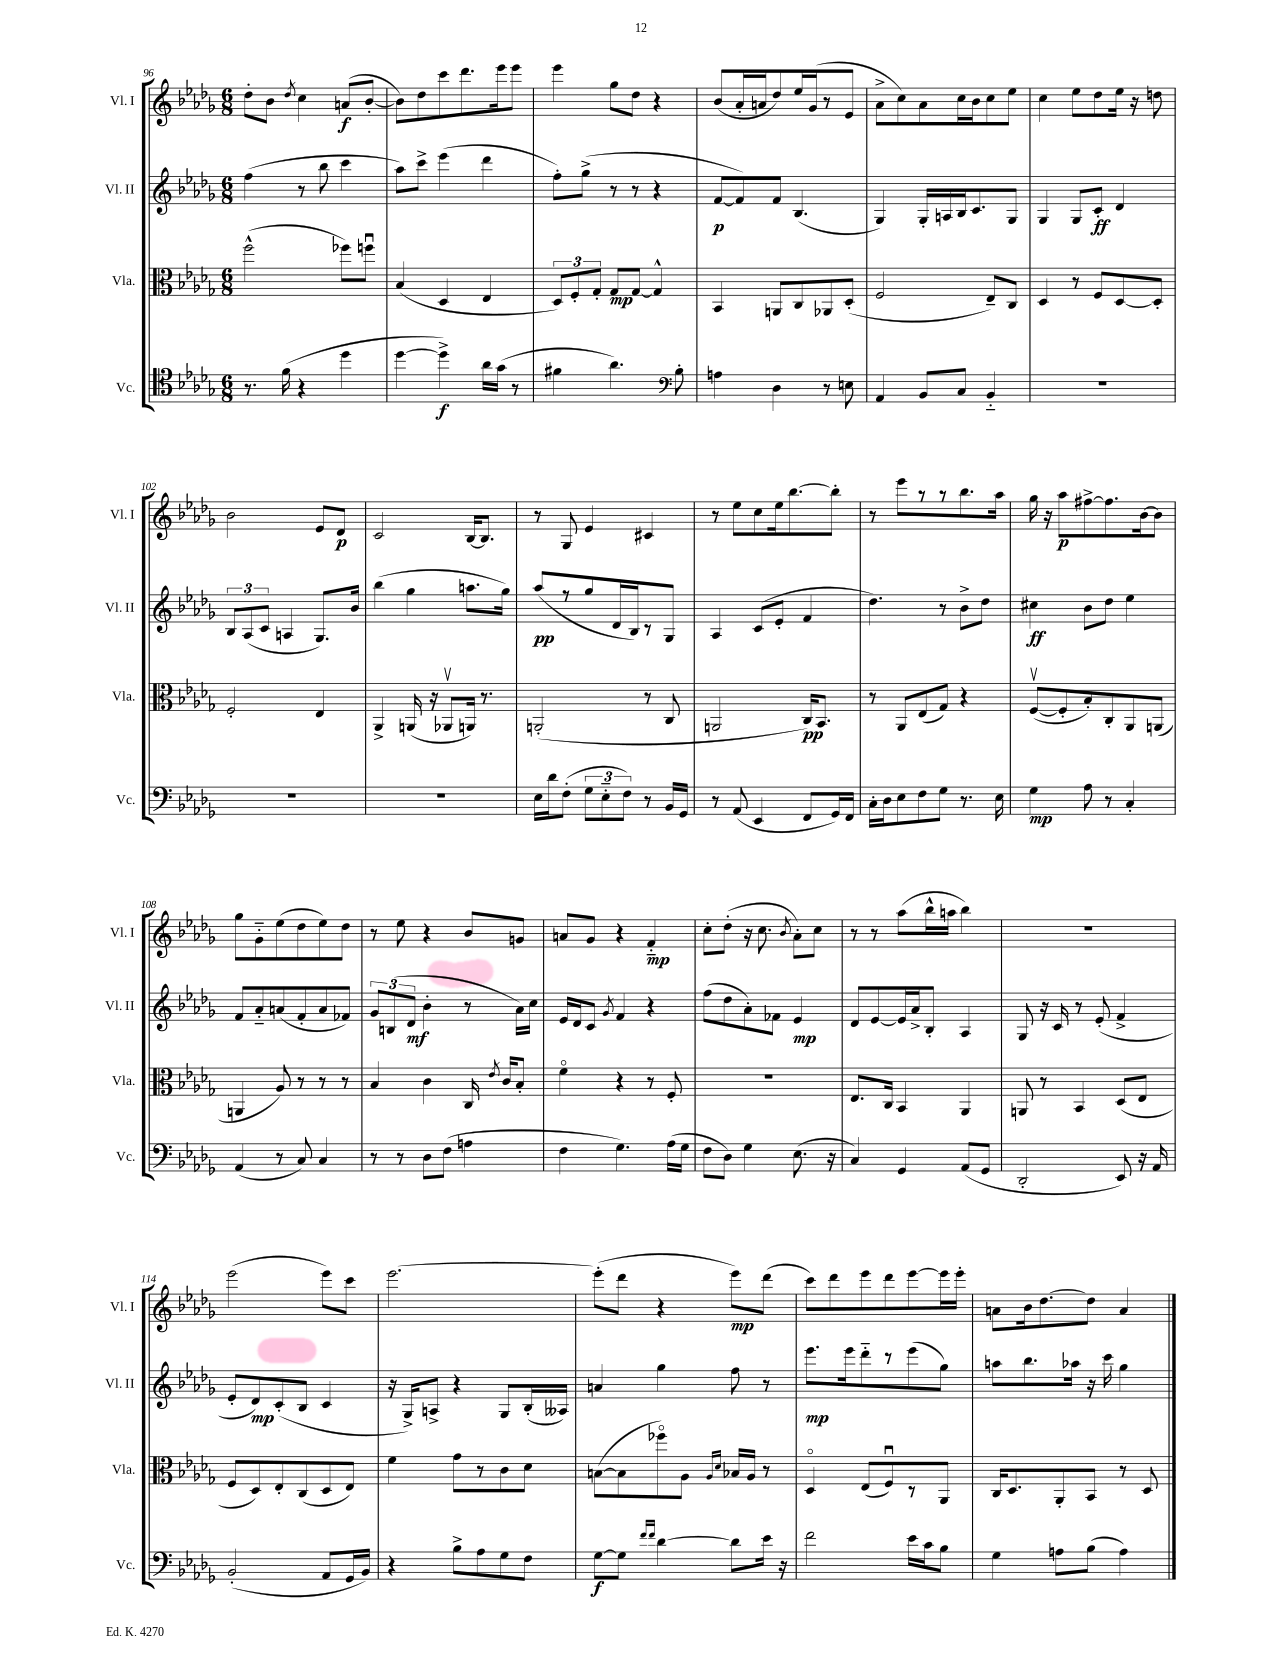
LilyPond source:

<<
\new StaffGroup <<
\new Staff = "s0" \with { instrumentName = "Vl. I" shortInstrumentName = "Vl. I" } {
    \clef treble \key des \major \numericTimeSignature \time 6/8
    \autoBeamOff des''8[-. bes'8] \acciaccatura { des''8 } c''4 a'8[\f( bes'8]~-. |
    bes'8[) des''8 c'''8 des'''8. ees'''16 ees'''8] |
    ees'''4 ges''8[ des''8] r4 |
    bes'8[( aes'16-. a'16 des''8) ees''16 ges'16( r8 ees'8] |
    aes'8[-> c''8) aes'8 c''16 bes'16 c''8 ees''8] |
    c''4 ees''8[ des''8 ees''16] r16 d''8 |
    bes'2 ees'8[ des'8]\p |
    c'2 bes16[~ bes8.] |
    r8 ges8 ees'4 cis'4 |
    r8 ees''8[ c''8 ees''16 bes''8.~ bes''8]-. |
    r8 ees'''8[ r8 r8 bes''8. aes''16] |
    ges''16 r16 aes''8[\p fis''8~-> fis''8. bes'16~ bes'8] |
    ges''8[ ges'8-_ ees''8( des''8 ees''8) des''8] |
    r8 ees''8 r4 bes'8[ g'8] |
    a'8[ ges'8] r4 f'4-_\mp |
    c''8[-. des''8]-.( r16 c''8. \acciaccatura { bes'8 } aes'8[-.) c''8] |
    r8 r8 aes''8[( bes''16-^ a''16] bes''4) |
    R2. |
    ees'''2( ees'''8[) c'''8] |
    ees'''2.~ |
    ees'''8[-.( des'''8] r4 ees'''8[\mp) des'''8]( |
    c'''8[) des'''8 ees'''8 des'''8 ees'''8~ ees'''16 ees'''16]-. |
    a'8[ bes'16 des''8.~ des''8] a'4 \bar "|." |
}
\new Staff = "s1" \with { instrumentName = "Vl. II" shortInstrumentName = "Vl. II" } {
    \clef treble \key des \major \numericTimeSignature \time 6/8
    \autoBeamOff f''4( r8 bes''8 c'''4 |
    aes''8[) c'''8]-> ees'''4( des'''4 |
    f''8[-.) ges''8]->( r8 r8 r4 |
    f'8[~\p f'8) f'8] bes4.( |
    ges4) ges16[-. a16 bes16 c'8. ges8] |
    ges4 ges8[ c'8]-.\ff des'4 |
    \tuplet 3/2 { bes8[ aes8( c'8] } a4 ges8.[) bes'16] |
    bes''4( ges''4 a''8.[ ges''16]) |
    aes''8[\pp( r8 ges''8 des'16 bes16) r8 ges8] |
    aes4 c'8[( ees'8]-. f'4 |
    des''4.) r8 bes'8[-> des''8] |
    cis''4\ff bes'8[ des''8] ees''4 |
    f'8[ aes'8-_ a'8( f'8-. a'8 fes'8]) |
    \tuplet 3/2 { ges'8[ b8( des'8]\mf } bes'4-. r8 aes'16[) c''16] |
    ees'16[ des'16 c'8] \acciaccatura { ges'8 } f'4 r4 |
    f''8[( des''8 aes'8-.) fes'8] ees'4\mp |
    des'8[ ees'8~ ees'16 aes'16-> bes8]-. aes4 |
    ges8 r16 c'16 r8 ees'8-.( f'4-> |
    ees'8[-. des'8\mp) c'8-.( bes8] c'4 |
    r16 ges16[->) a8]-> r4 ges8[ bes16-.( aeses16]) |
    a'4 ges''4 f''8 r8 |
    ees'''8.[\mp ees'''16 des'''8-_ r8 ees'''8( ges''8]) |
    a''8[ bes''8. aes''16] r16 c'''16 ges''4 \bar "|." |
}
\new Staff = "s2" \with { instrumentName = "Vla." shortInstrumentName = "Vla." } {
    \clef alto \key des \major \numericTimeSignature \time 6/8
    \autoBeamOff f''2-^( fes''8[) f''8]\downbow |
    bes4( des4 ees4 |
    \tuplet 3/2 { des8[) f8-. ges8]-. } ges8[\mp ges8]~ ges4-^ |
    bes,4 a,8[ c8 aes,8 des8]-.( |
    f2 ees8[--) c8] |
    des4 r8 f8[ des8~ des8]-. |
    f2-. ees4 |
    aes,4-> a,16( r16 aes,8[\upbow a,16]) r8. |
    a,2-.( r8 c8 |
    a,2 c16[\pp) bes,8.] |
    r8 aes,8[ ees8( ges8]) r4 |
    f8[~\upbow( f8-. bes8-.) c8-. aes,8 a,8]( |
    a,4 aes8) r8 r8 r8 |
    bes4 c'4 c16 \acciaccatura { ees'8 } c'16[ bes8]-. |
    f'4\flageolet r4 r8 f8-. |
    R2. |
    ees8.[ c16] bes,4 aes,4 |
    a,8 r8 bes,4 des8[( ees8] |
    f8[ des8) ees8-. c8( des8 ees8]) |
    f'4 ges'8[ r8 c'8 des'8] |
    b8[~( b8 fes''8\flageolet) aes8] \grace { aes16[ des'16] } bes16[ aes16] r8 |
    des4\flageolet ees8[( f8\downbow) r8 aes,8] |
    c16[ des8. aes,8-. bes,8] r8 des8 \bar "|." |
}
\new Staff = "s3" \with { instrumentName = "Vc." shortInstrumentName = "Vc." } {
    \clef tenor \key des \major \numericTimeSignature \time 6/8
    \autoBeamOff r8. f'16( r4 des''4 |
    des''4~ des''4->\f) aes'16[ ges'16]( r8 |
    fis'4 aes'4.) \clef bass bes8-. |
    a4 des4 r8 e8 |
    aes,4 bes,8[ c8] bes,4-_ |
    R2. |
    R2. |
    R2. |
    ees16[ des'16 f8]-.( \tuplet 3/2 { ges8[ ees8-_ f8]) } r8 bes,16[ ges,16] |
    r8 aes,8( ees,4 f,8[ ges,16) f,16] |
    c16[-. des16 ees8 f8 ges8] r8. ees16 |
    ges4\mp aes8 r8 c4-. |
    aes,4( r8 c8) c4 |
    r8 r8 des8[ f8]( a4 |
    f4 ges4.) aes16[( ges16] |
    f8[ des8]) ges4 ees8.( r16 |
    c4) ges,4 aes,8[( ges,8] |
    des,2-. ees,8) r16 aes,16 |
    bes,2-.( aes,8[ ges,16 bes,16]) |
    r4 bes8[-> aes8 ges8 f8] |
    ges8[~\f ges8] \grace { f'16[ f'16] } des'4~ des'8[ ees'16] r16 |
    f'2 ees'16[ c'16 bes8] |
    ges4 a8[ bes8]( a4) \bar "|." |
}
>>
>>
\layout { \context { \Score currentBarNumber = #96 } }
